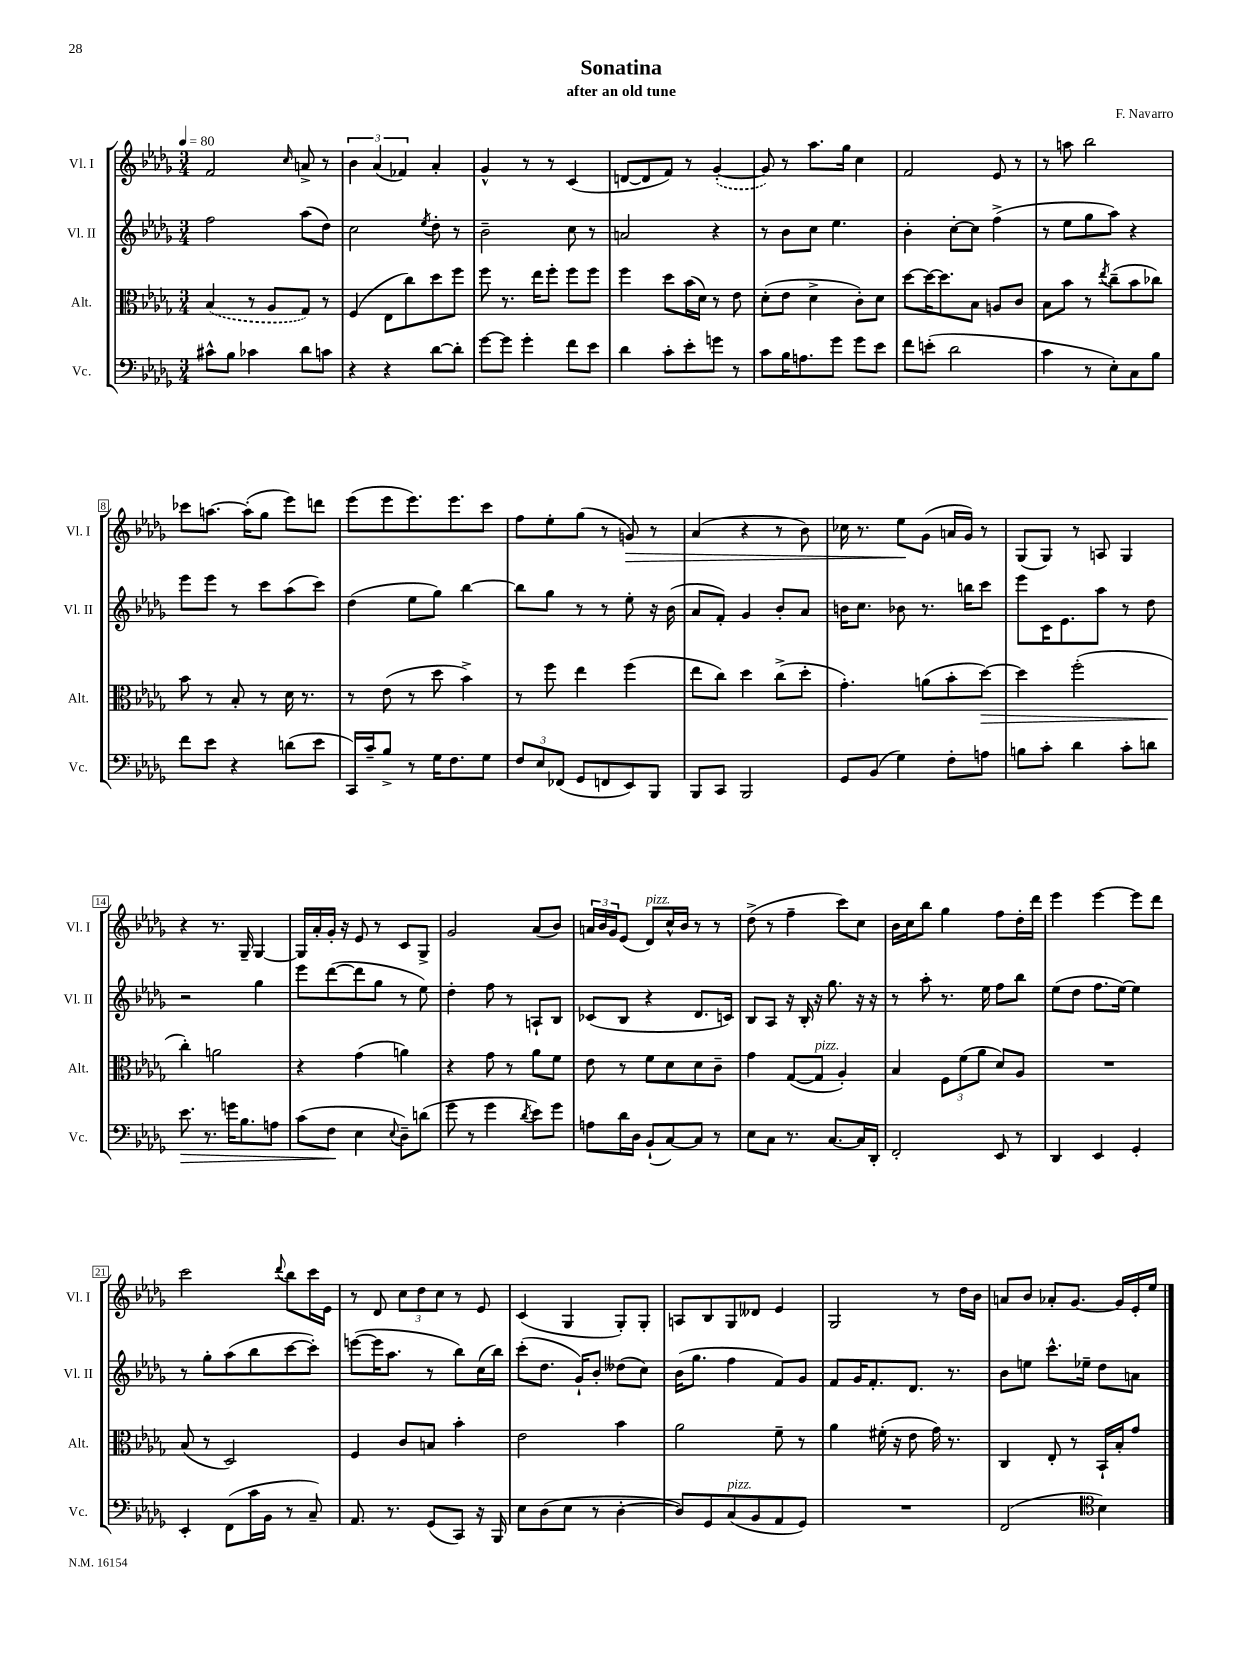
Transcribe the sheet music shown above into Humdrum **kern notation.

**kern	**kern	**kern	**kern
*staff4	*staff3	*staff2	*staff1
*clefF4	*clefC3	*clefG2	*clefG2
*k[b-e-a-d-g-]	*k[b-e-a-d-g-]	*k[b-e-a-d-g-]	*k[b-e-a-d-g-]
*M3/4	*M3/4	*M3/4	*M3/4
*MM80	*MM80	*MM80	*MM80
8c#^^	(4B-	2ff	2f
8B-	.	.	.
4c-	8r	.	.
.	8A-	.	.
.	.	.	16qqcc
8d-	8G-)	(8aa-	8a^
8c	8r	8dd-)	8r
=	=	=	=
4r	(4F	2cc	6b-
.	.	.	(6a-
4r	8E-	.	.
.	.	.	6f-)
.	8cc)	.	.
.	.	8qee-	.
[8d-	8dd-	8dd-'	4a-'
8d-']	8ff	8r	.
=	=	=	=
[8g-	8ff	2b-~	4g-^^
8g-]	8.r	.	.
4g-'	.	.	8r
.	16ee-	.	.
.	8ff'	.	8r
8f	8ff	8cc	(4c
8e-	8ff	8r	.
=	=	=	=
4d-	4ff	2a	[8d
.	.	.	8d]
8c'	8dd-	.	8f)
8e-'	(16b-	.	8r
.	16d-)	.	.
8g	8r	4r	([4g-'
8r	8e-	.	.
=	=	=	=
8c	(8d-'	8r	8g-])
16B-	8e-	8b-	8r
8.A	.	.	.
.	4d-^	8cc	8.aa-
8g-	.	4.ee-	.
.	.	.	16gg-
8g-	8c')	.	4cc
8e-	8d-	.	.
=	=	=	=
8f	[8dd-	4b-'	2f
(8e'	16dd-_	.	.
.	8.dd-]	.	.
2d-	.	[8cc'	.
.	8B-	8cc]	.
.	8A	(4ff^	8e-
.	8c	.	8r
=	=	=	=
4c	8B-	8r	8r
.	8b-	8ee-	8aa
8r	8r	8gg-	2bb-
.	8qee-	.	.
8E-')	(8cc~	8aa-)	.
8C	8b-	4r	.
8B-	8cc-)	.	.
=	=	=	=
8f	8b-	8eee-	8ccc-
8e-	8r	8eee-	[8.aa
4r	8B-'	8r	.
.	.	.	(16aa']
.	8r	8ccc	8gg-
(8d	16d-	(8aa-	8eee-)
.	8.r	.	.
8e-	.	8ccc)	8ddd
=	=	=	=
16CC)	8r	(4dd-	(8eee-
16c~	.	.	.
8B-^	(8e-	.	8eee-
8r	8r	8ee-	8.eee-)
16G-	8dd-	8gg-)	.
8.F	.	.	8.eee-
.	4b-^)	[4bb-	.
8G-	.	.	8ccc
=	=	=	=
12F	8r	8bb-]	8ff
12E-	.	.	.
.	8ff	8gg-	8ee-'
(12FF-	.	.	.
8GG-	4ee-	8r	(8gg-
8FF	.	8r	8r
8EE-)	(4ff	8ee-'	8g)
8BBB-	.	16r	8r
.	.	(16b-	.
=	=	=	=
8BBB-	8ee-	8a-	(4a-
8CC	8cc)	8f')	.
2BBB-	4dd-	4g-	4r
.	(8cc^	8b-'	8r
.	8dd-'	8a-	8b-)
=	=	=	=
8GG-	4.g-')	16b	16cc-
.	.	8.cc	8.r
(8BB-	.	.	.
4G-)	.	8b-	8ee-
.	(8a	8.r	(8g-
8F'	8b-'	.	16a
.	.	16bb	16g-)
8A	[8dd-)	8ccc	8r
=	=	=	=
8B	4dd-]	8eee-	(8G-
8c'	.	16c	8G-)
.	.	8.e-	.
4d-	(2ff'	.	8r
.	.	8aa-	8A
8c'	.	8r	4G-
8d	.	8dd-	.
=	=	=	=
8.e-	4cc')	2r	4r
8.r	.	.	.
.	2a	.	8.r
16g	.	.	.
8.B-	.	.	16G-~
.	.	4gg-	[4G-
8A	.	.	.
=	=	=	=
(8c	4r	8eee-	16G-]
.	.	.	16a-'
8F	.	([8ddd-	16g-'
.	.	.	16r
4E-	(4g-	8ddd-]	8e-
.	.	8gg-	8r
8qqE-	.	.	.
8D-~)	4a)	8r	8c
(8d	.	8ee-)	8G-^
=	=	=	=
8g-	4r	4dd-'	2g-
8r	.	.	.
4g-	8g-	8ff	.
.	8r	8r	.
8qd-	.	.	.
8e-)	8a-	8A`	(8a-
8g-	8f	8B-	8b-)
=	=	=	=
8A	8e-	(8c-	24a
.	.	.	24b-
.	.	.	24g-
16d-	8r	8B-	(8e-
16D-	.	.	.
(8BB-`	8f	4r	8d-)
[8C)	8d-	.	16cc^^
.	.	.	16b-
8C]	8d-	8.d-	8r
8r	8c~	.	8r
.	.	16c)	.
=	=	=	=
8E-	4g-	8B-	(8dd-^
8C	.	8A-	8r
8.r	([8G-	16r	4ff~
.	.	16B-'	.
.	8G-]	16r	.
[8.C	.	8.gg-	.
.	4A-')	.	8ccc)
16C]	.	16r	8cc
16DD-'	.	16r	.
=	=	=	=
2FF'	4B-	8r	16b-
.	.	.	16cc
.	.	8aa-'	8bb-
.	12F	8.r	4gg-
.	(12f	.	.
.	12a-	.	.
.	.	16ee-	.
8EE-	8d-)	8ff	8ff
8r	8A-	8bb-	16dd-'
.	.	.	16ddd-
=	=	=	=
4DD-	2.r	(8ee-	4eee-
.	.	8dd-	.
4EE-	.	8.ff	[4eee-
.	.	[16ee-)	.
4GG-'	.	4ee-]	8eee-]
.	.	.	8ddd-
=	=	=	=
4EE-'	(8B-	8r	2ccc
.	8r	8gg-'	.
(8FF	2D-)	(8aa-	.
16c	.	8bb-	.
16BB-	.	.	.
.	.	.	8qqddd-
8r	.	[8ccc	8bb-
8C~)	.	8ccc'])	16ccc
.	.	.	16e-
=	=	=	=
8.AA-	4F	([8eee	8r
.	.	16eee]	8d-
8.r	.	8.aa-	.
.	8c	.	12cc
.	.	.	12dd-
(8GG-	8B	8r	.
.	.	.	12cc
8CC)	4b-'	8bb-)	8r
16r	.	(16cc	8e-
16BBB-	.	16bb-)	.
=	=	=	=
8E-	2e-	(8ccc'	(4c
(8D-	.	8.dd-	.
8E-	.	.	4G-
.	.	16g-`)	.
8r	.	8b-'	.
[4D-'	4b-	(8dd--	8G-')
.	.	8cc)	8G-'
=	=	=	=
8D-])	2a-	(16b-	8A
.	.	8.gg-	.
8GG-	.	.	8B-
(8C	.	4ff	8G-
8BB-	.	.	8d--
8AA-	8f~	8f)	4e-
8GG-)	8r	8g-	.
=	=	=	=
2.r	4a-	8f	2G-
.	.	16g-	.
.	.	8.f'	.
.	(16f#'	.	.
.	16r	.	.
.	8e-	8.d-	.
.	16g-)	.	8r
.	8.r	8.r	.
.	.	.	16dd-
.	.	.	16b-
=	=	=	=
(2FF	4C	8b-	8a
.	.	8ee	8b-
.	8E-'	8.ccc^^	8a-'
.	8r	.	[8.g-
.	.	16ee-~	.
*clefC4	*	*	*
4B-)	16BB-`	8dd-	.
.	16B-'	.	16g-]
.	8g-	8a	16e-'
.	.	.	16ee-
==	==	==	==
*-	*-	*-	*-
